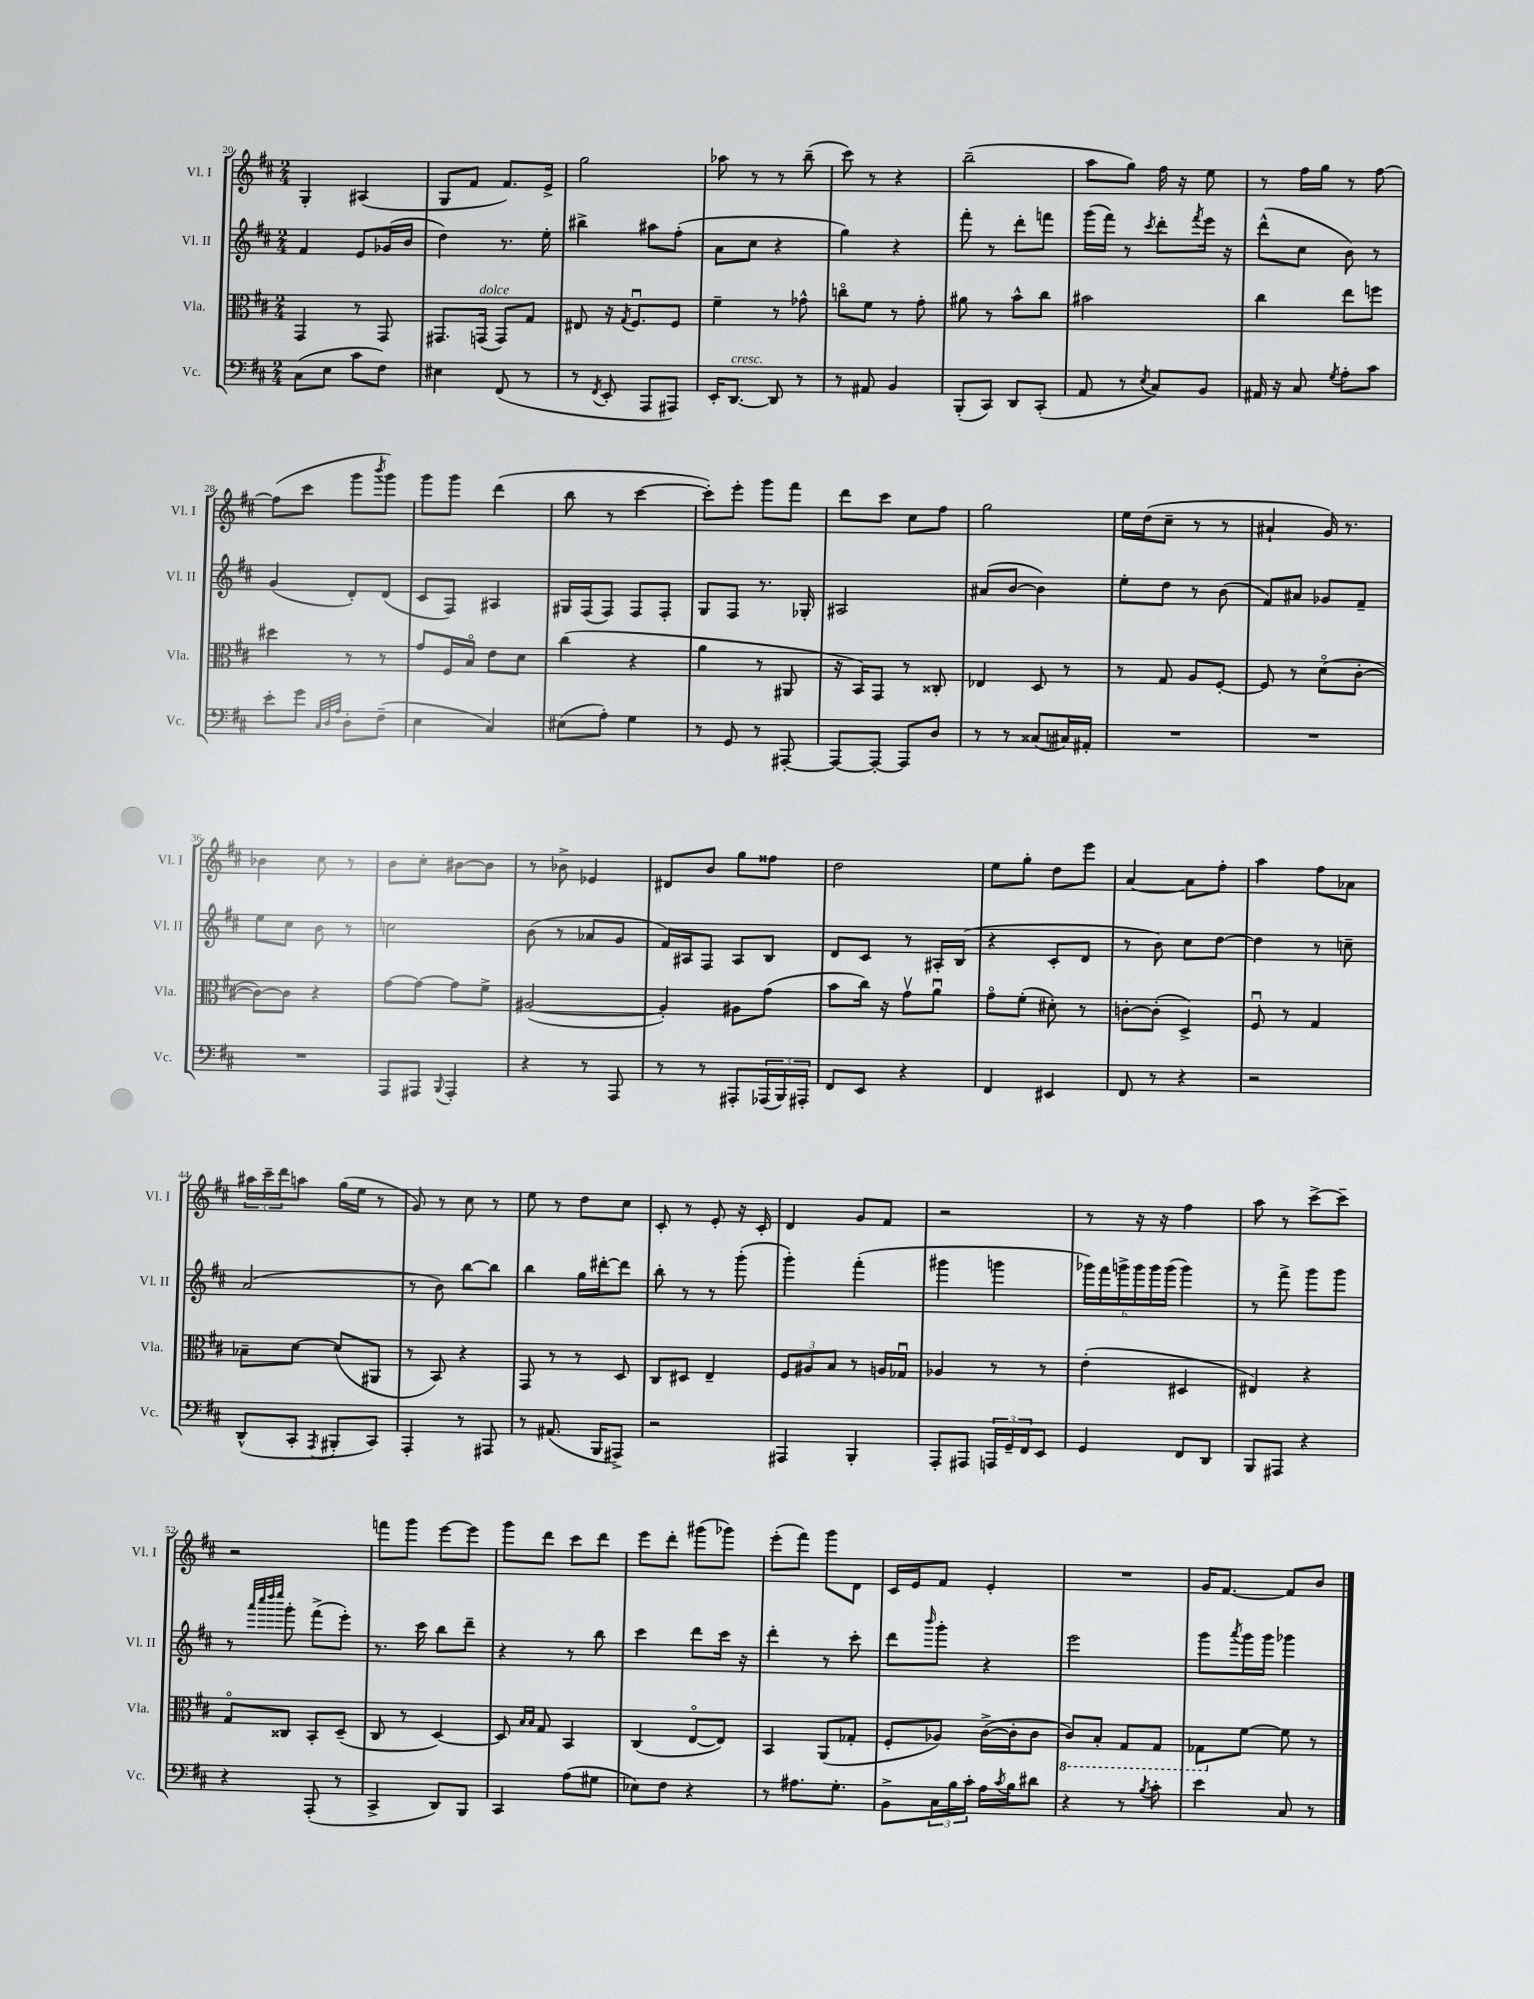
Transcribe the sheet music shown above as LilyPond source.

<<
\new StaffGroup <<
\new Staff = "s0" \with { instrumentName = "Vl. I" shortInstrumentName = "Vl. I" } {
    \clef treble \key d \major \numericTimeSignature \time 2/4
    g4-. ais4( |
    g8 fis'8 fis'8.) e'16-> |
    g''2 |
    aes''8 r8 r8 b''8--( |
    cis'''8) r8 r4 |
    b''2--( |
    a''8 g''8) fis''16 r16 e''8 |
    r8 fis''16 g''16 r8 fis''8~ |
    fis''8( cis'''8 g'''8 \acciaccatura { b'''8 } g'''8) |
    g'''8 g'''8 d'''4( |
    b''8 r8 cis'''4~ |
    cis'''8-.) e'''8-. g'''8 fis'''8 |
    d'''8 cis'''8 cis''8 fis''8 |
    g''2 |
    e''16 d''16( cis''8-- r8 r8 |
    ais'4-! g'16) r8. |
    bes'4 cis''8 r8 |
    b'8 cis''8-. bis'8~ bis'8 |
    r8 bes'8-> ees'4 |
    dis'8 b'8 g''8 fisis''8 |
    d''2 |
    e''8 g''8-. d''8 e'''8 |
    a'4~ a'8 fis''8-. |
    a''4 fis''8 aes'8 |
    \tuplet 3/2 { ais''16 cis'''16-- d'''16 } a''8 g''16( e''16 r8 |
    g'8) r8 cis''8 r8 |
    e''8 r8 d''8 cis''8 |
    cis'8-. r8 e'8-. r16 cis'16-. |
    d'4 g'8 fis'8 |
    r2 |
    r8 r16 r16 fis''4 |
    a''8 r8 cis'''8~-> cis'''8-- |
    r2 |
    f'''8 g'''8 e'''8~ e'''8 |
    g'''8 d'''8 cis'''8 d'''8 |
    e'''8 d'''8-. gis'''8( ges'''8) |
    e'''8-.( fis'''8) g'''8 d'8 |
    cis'16 e'16 fis'8 e'4-. |
    R2 |
    g'16 fis'8.~ fis'8 b'8 \bar "|." |
}
\new Staff = "s1" \with { instrumentName = "Vl. II" shortInstrumentName = "Vl. II" } {
    \clef treble \key d \major \numericTimeSignature \time 2/4
    fis'4 e'8 ges'16( b'16 |
    d''4) r8. e''16-. |
    bis''4-> ais''8 fis''8-.( |
    a'8 cis''8 r4 |
    g''4) r4 |
    fis'''8-. r8 d'''8-. f'''8 |
    g'''16( fis'''16) r8 \acciaccatura { cis'''8 } d'''8-. \acciaccatura { fis'''8 } e'''16 r16 |
    d'''8-^( cis''8 b'8) r8 |
    g'4( d'8-.) d'8( |
    cis'8 fis8) ais4 |
    gis16 fis16( fis8) fis8 fis8-. |
    g8 fis8 r8. ges16-. |
    ais2 |
    ais'8( b'8~ b'4) |
    e''8-. d''8 r8 b'8( |
    fis'8) ais'8 ges'8 fis'8-- |
    e''8 cis''8 b'8 r8 |
    c''2 |
    b'8( r8 aes'8 g'8 |
    fis'16) ais16 fis8 ais8 b8 |
    d'8 cis'8 r8 ais16-. b16( |
    r4 cis'8-. d'8 |
    r8 b'8) cis''8 d''8~ |
    d''4 r8 c''8-- |
    a'2( |
    r8 b'8) b''8~ b''8 |
    b''4 g''16 dis'''16~-. dis'''8 |
    b''8-. r8 r8 g'''8-.( |
    g'''4-.) fis'''4-.( |
    gis'''4 g'''4 |
    \tuplet 6/4 { ges'''16) fis'''16 g'''16-> g'''16 g'''16 g'''16( } g'''4) |
    r8 fis'''8-> g'''8 g'''8 |
    r8 \grace { a'''32 cis''''32 d''''32 e''''32 } g'''8-. fis'''8->( e'''8-.) |
    r8. cis'''16 b''8 d'''8-- |
    r4 r8 b''8 |
    cis'''4 d'''8 cis'''16 r16 |
    d'''4-. r8 cis'''8-. |
    d'''8 \grace { b'''16 } g'''8-. r4 |
    e'''2 |
    g'''8 \acciaccatura { a'''8 } g'''16 g'''16 ges'''4 \bar "|." |
}
\new Staff = "s2" \with { instrumentName = "Vla." shortInstrumentName = "Vla." } {
    \clef alto \key d \major \numericTimeSignature \time 2/4
    g,4 r8 g,8 |
    gis,8. g,16^\markup { \italic "dolce" }( g,8) g8 |
    eis8 r16 \acciaccatura { g8 } fis8.\downbow fis8 |
    fis'4-- r8 ges'8-^ |
    c''8\flageolet fis'8 r8 g'8-. |
    ais'8 r8 b'8-^ cis''8 |
    bis'2 |
    cis''4 e''8 f''8 |
    dis''4 r8 r8 |
    g'8 fis16 b16\flageolet e'8 d'8 |
    cis''4( r4 |
    a'4 r8 ais,8 |
    r16 b,16) g,8 r8 cisis8-. |
    ees4 d8 r8 |
    r8 g8 a8 fis8~-. |
    fis8 r8 d'8\flageolet( cis'8~-. |
    cis'8~) cis'8 r4 |
    g'8~ g'8~ g'8 fis'8-> |
    ais2~( |
    ais4-.) ais8 g'8( |
    b'8 cis''16) r16 g'8\upbow a'8\downbow |
    g'8\flageolet fis'8-.( dis'8-.) r8 |
    c'8~-. c'8-.( d4->) |
    fis8\downbow r8 g4 |
    bes8-- d'8~ d'8( ais,8 |
    r8 b,8) r4 |
    g,8 r8 r8 d8 |
    cis8 dis8 e4-- |
    \tuplet 3/2 { fis8 ais8 b8 } r8 a16 ges16\downbow |
    aes4 r8 r8 |
    e'4-.( dis4 |
    eis4) r4 |
    g8\flageolet cisis8 b,8-. d8--( |
    cis8 r8 d4~) |
    d8 \grace { b16 b16 } g8 b,4 |
    cis4( e8~\flageolet e8) |
    b,4 a,8( ges8-. |
    fis8-. aes8) cis'16~->( cis'16-. cis'8 |
    \ottava #-1 cis8) b,8-. g,8 g,8 |
    ges,8 \ottava #0 fis'8~ fis'8 r8 \bar "|." |
}
\new Staff = "s3" \with { instrumentName = "Vc." shortInstrumentName = "Vc." } {
    \clef bass \key d \major \numericTimeSignature \time 2/4
    cis8( e8 cis'8 fis8) |
    eis4 fis,8( r8 |
    r8 \acciaccatura { fis,8 } e,8-. a,,8 ais,,8) |
    e,16-. d,8.~^\markup { \italic "cresc." } d,8 r8 |
    r8 ais,8 b,4 |
    b,,8-.( cis,8) d,8 cis,8-.( |
    a,8 r8 \acciaccatura { e8 } cis8) b,8 |
    ais,16 r16 cis8 \acciaccatura { g8 } a8-. cis'8 |
    e'8-. g'8 \grace { cis32 d32 a32 } d8-. fis8--( |
    e4 cis4) |
    eis8( a8-.) g4 |
    r8 g,8 r8 ais,,8~-. |
    ais,,8~ ais,,8~-. ais,,8 d8 |
    r8 r8 cisis8( cis16) ais,16-. |
    R2 |
    R2 |
    R2 |
    a,,8 ais,,8 \appoggiatura { b,,8 } ais,,4-. |
    r4 r8 a,,8 |
    r8 r8 ais,,8-. \tuplet 3/2 { aes,,16( b,,16) ais,,16-. } |
    fis,8 e,8 r4 |
    fis,4 eis,4 |
    fis,8 r8 r4 |
    r2 |
    d,8-^( cis,8-. \acciaccatura { a,,8 } bis,,8-. cis,8) |
    a,,4-. r8 ais,,8 |
    r8 ais,8.( b,,16 ais,,8->) |
    r2 |
    ais,,4 b,,4-. |
    a,,8-. ais,,8 \tuplet 3/2 { a,,16 g,16-- fis,16 } e,8 |
    g,4 fis,8 d,8 |
    b,,8 ais,,8 r4 |
    r4 a,,8-.( r8 |
    cis,4-> d,8) b,,8 |
    cis,4 a8( gis8 |
    ees8) fis8 r4 |
    r8 ais8. g8.-. |
    b,8-> \tuplet 3/2 { cis16 b16 cis'16-. } a16 \acciaccatura { cis'8 } b16 dis'8 |
    r4 r8 \acciaccatura { b8 } cis'8-. |
    e'4 cis8 r8 \bar "|." |
}
>>
>>
\layout { \context { \Score currentBarNumber = #20 } }
